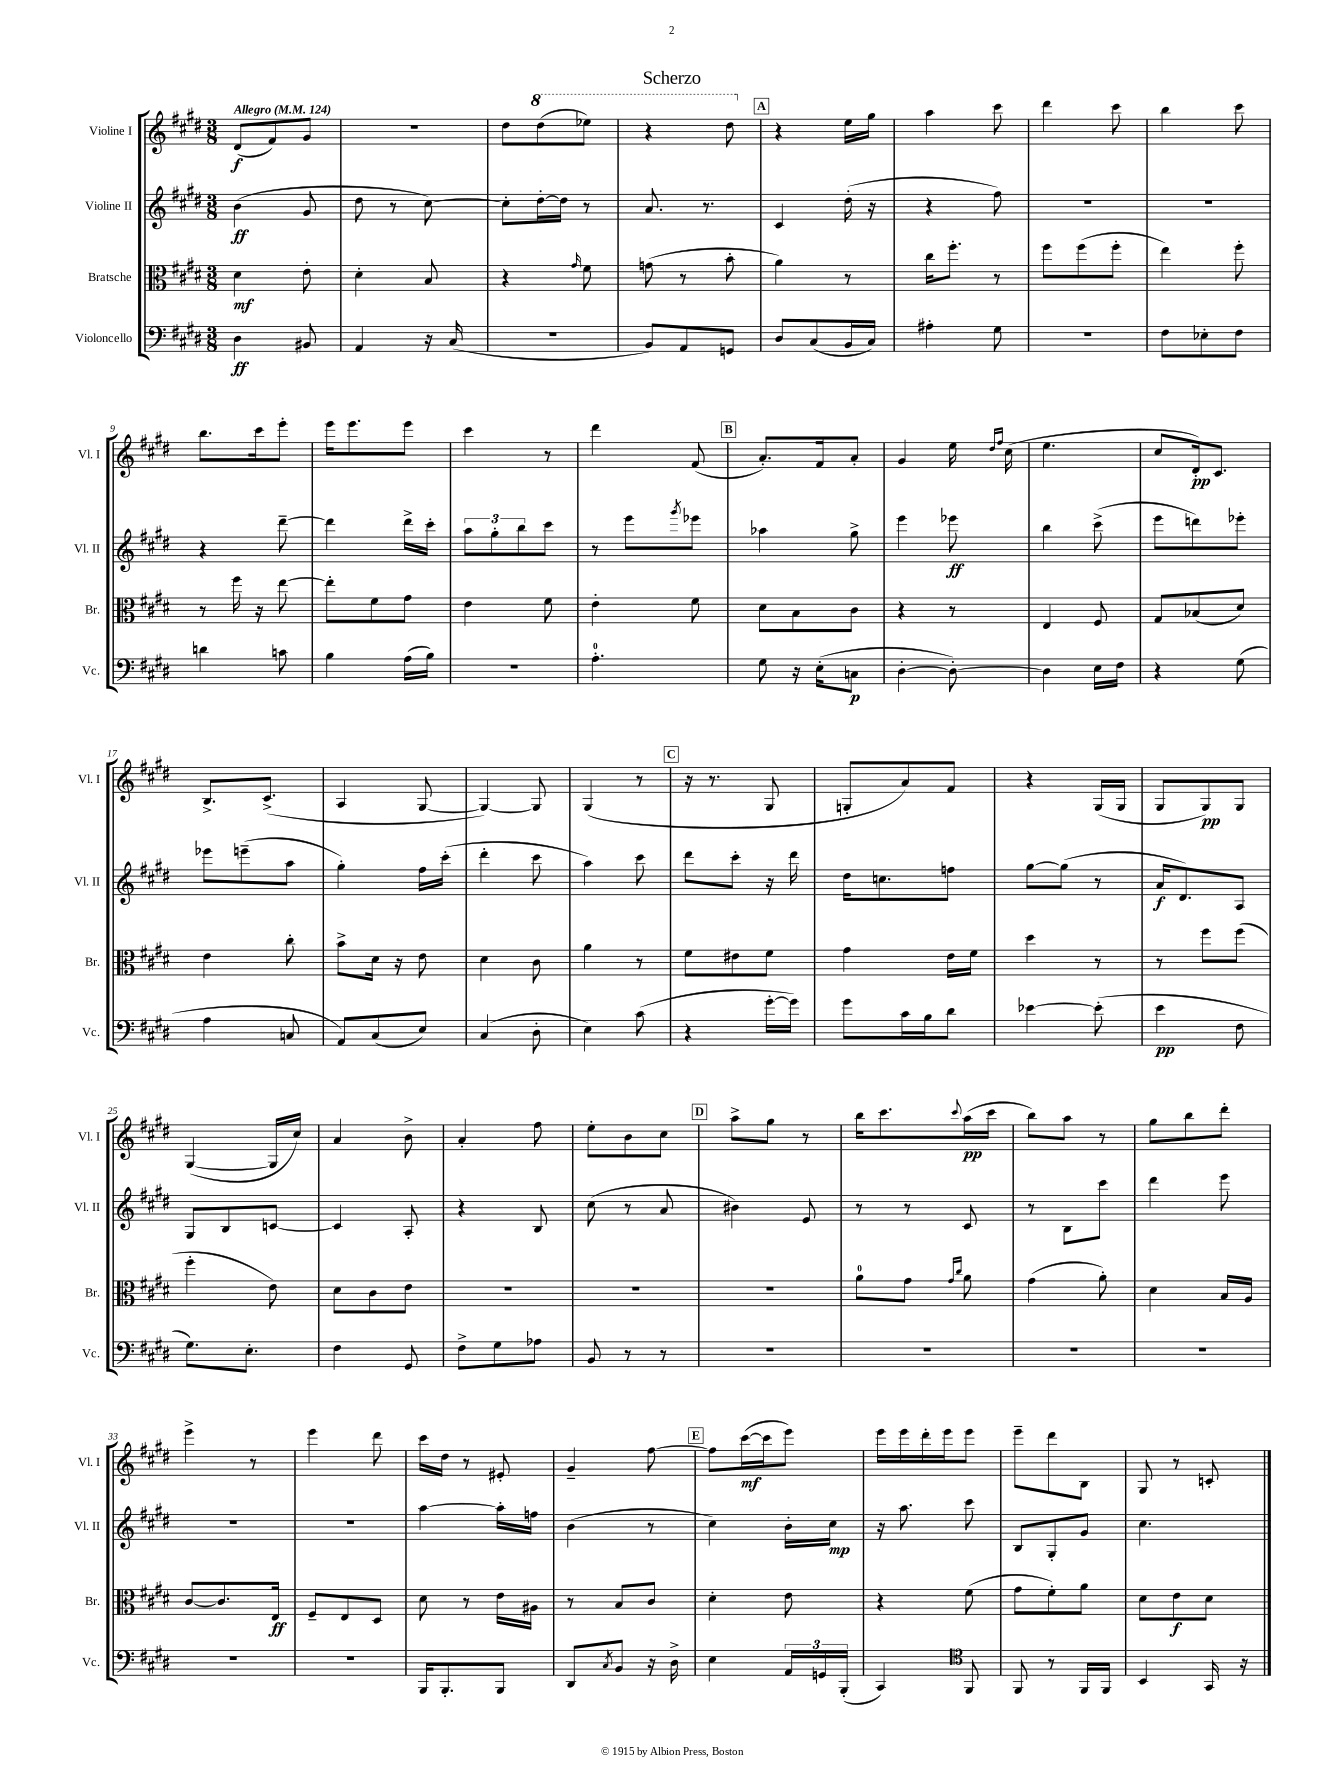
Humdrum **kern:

**kern	**kern	**kern	**kern
*staff4	*staff3	*staff2	*staff1
*clefF4	*clefC3	*clefG2	*clefG2
*k[f#c#g#d#]	*k[f#c#g#d#]	*k[f#c#g#d#]	*k[f#c#g#d#]
*M3/8	*M3/8	*M3/8	*M3/8
*MM124	*MM124	*MM124	*MM124
4D#	4d#	(4b	(8d#
.	.	.	8f#)
8BB#	8e'	8g#	8g#
=	=	=	=
4AA	4d#'	8dd#	4.r
.	.	8r	.
16r	8B	[8cc#)	.
(16C#	.	.	.
=	=	=	=
4.r	4r	8cc#']	8dd#
.	.	[16dd#'	(8ddd#
.	.	16dd#]	.
.	16qqg#	.	.
.	8f#	8r	8eee-)
=	=	=	=
8BB)	(8g	8.a	4r
8AA	8r	.	.
.	.	8.r	.
8GG	8b'	.	8ddd#
=	=	=	=
8D#	4a)	4c#	4r
(8C#	.	.	.
16BB	8r	(16dd#'	16ee
16C#)	.	16r	16gg#
=	=	=	=
4A#'	16cc#	4r	4aa
.	8.ff#'	.	.
8G#	8r	8ff#)	8ccc#
=	=	=	=
4.r	8ff#	4.r	4ddd#
.	(8ff#	.	.
.	8ff#'	.	8ccc#
=	=	=	=
8F#	4ee)	4.r	4bb
8E-'	.	.	.
8F#	8ff#'	.	8ccc#
=	=	=	=
4d	8r	4r	8.bb
.	16ff#	.	.
.	16r	.	16ccc#
8c	[8ee	[8ddd#~	8eee'
=	=	=	=
4B	8ee']	4ddd#]	16eee
.	.	.	8.eee
.	8f#	.	.
(16A	8g#	16ddd#^	8eee
16B)	.	16ccc#'	.
=	=	=	=
4.r	4e	12aa	4ccc#
.	.	12gg#'	.
.	.	12bb	.
.	8f#	8ccc#	8r
=	=	=	=
4.A'	4e'	8r	4ddd#
.	.	8eee	.
.	.	8qggg#	.
.	8f#	8eee-	(8f#
=	=	=	=
8G#	8d#	4aa-	8.a')
16r	8B	.	.
(16E'	.	.	16f#
8C	8c#	8gg#^	8a'
=	=	=	=
[4D#'	4r	4eee	4g#
8D#'_)	8r	8eee-	16ee
.	.	.	16qqdd#
.	.	.	16qqff#
.	.	.	(16cc#
=	=	=	=
4D#]	4E	4bb	4.ee
16E	8F#	(8ccc#^	.
16F#	.	.	.
=	=	=	=
4r	8G#	8eee	8cc#
.	(8B-	8ddd)	16d#')
.	.	.	8.c#
(8G#	8d#)	8eee-'	.
=	=	=	=
4A	4e	8eee-	8.B^
.	.	(8eee~	.
.	.	.	(8.c#^
8C	8cc#'	8aa	.
=	=	=	=
8AA)	8b^	4gg#')	4A
(8C#	16d#	.	.
.	16r	.	.
8E)	8e	16ff#	[8G#
.	.	(16ccc#'	.
=	=	=	=
(4C#	4d#	4ddd#'	4G#_)
8D#'	8c#	8ccc#	8G#]
=	=	=	=
4E)	4a	4aa)	(4G#
(8c#	8r	8ccc#	8r
=	=	=	=
4r	8f#	8ddd#	16r
.	.	.	8.r
.	8e#	8ccc#'	.
[16g#'	8f#	16r	8G#
16g#])	.	16ddd#	.
=	=	=	=
8g#	4g#	16dd#	8G'
.	.	8.cc	.
16c#	.	.	8a)
16B	.	.	.
8d#	16e	8ff	8f#
.	16f#	.	.
=	=	=	=
[4e-	4dd#	[8gg#	4r
.	.	(8gg#]	.
(8e-']	8r	8r	(16G#
.	.	.	16G#
=	=	=	=
4e	8r	16a	8G#
.	.	8.d#)	.
.	8ff#	.	8G#)
8F#	(8ff#	8A	8G#
=	=	=	=
8.G#)	4ff#'	8G#	([4G#
.	.	8B	.
8.E'	.	.	.
.	8e)	[8c	16G#]
.	.	.	16cc#)
=	=	=	=
4F#	8d#	4c]	4a
.	8c#	.	.
8GG#	8e	8A'	8b^
=	=	=	=
8F#^	4.r	4r	4a'
8G#	.	.	.
8A-	.	8B	8ff#
=	=	=	=
8BB	4.r	(8cc#	8ee'
8r	.	8r	8b
8r	.	8a	8cc#
=	=	=	=
4.r	4.r	4b#)	8aa^
.	.	.	8gg#
.	.	8e	8r
=	=	=	=
4.r	8a	8r	16bb
.	.	.	8.ccc#
.	8g#	8r	.
.	16qqg#	.	.
.	16qqcc#	.	8qqccc#
.	8a	8c#	(16aa
.	.	.	16ccc#
=	=	=	=
4.r	(4g#	8r	8bb)
.	.	8B	8aa
.	8a')	8ccc#	8r
=	=	=	=
4.r	4d#	4ddd#	8gg#
.	.	.	8bb
.	16B	8eee	8ddd#'
.	16A	.	.
=	=	=	=
4.r	[8c#	4.r	4eee^
.	8.c#]	.	.
.	.	.	8r
.	16E	.	.
=	=	=	=
4.r	8F#~	4.r	4eee
.	8E	.	.
.	8D#	.	8ddd#
=	=	=	=
16BBB	8d#	[4aa	16ccc#
8.BBB'	.	.	16dd#
.	8r	.	8r
8BBB	16e	16aa']	8e#'
.	16A#	16ff	.
=	=	=	=
8DD#	8r	(4b	4g#~
8qC#	.	.	.
8BB	8B	.	.
16r	8c#	8r	[8ff#
16D#^	.	.	.
=	=	=	=
4E	4d#'	4cc#)	8ff#]
.	.	.	([16ccc#
.	.	.	16ccc#]
24AA	8e	16b'	8eee)
24GG	.	.	.
.	.	16cc#	.
(24BBB'	.	.	.
=	=	=	=
4CC#)	4r	16r	16eee
.	.	8.aa	16eee
.	.	.	16ddd#'
.	.	.	16eee
*clefC4	*	*	*
8FF#	(8f#	8ccc#	8eee
=	=	=	=
8FF#	8g#	8B	8eee~
8r	8f#')	8G#'	8ddd#
16FF#	8a	8g#	8B
16FF#	.	.	.
=	=	=	=
4BB	8d#	4.cc#	8G#
.	8e	.	8r
16GG#	8d#	.	8c'
16r	.	.	.
==	==	==	==
*-	*-	*-	*-
